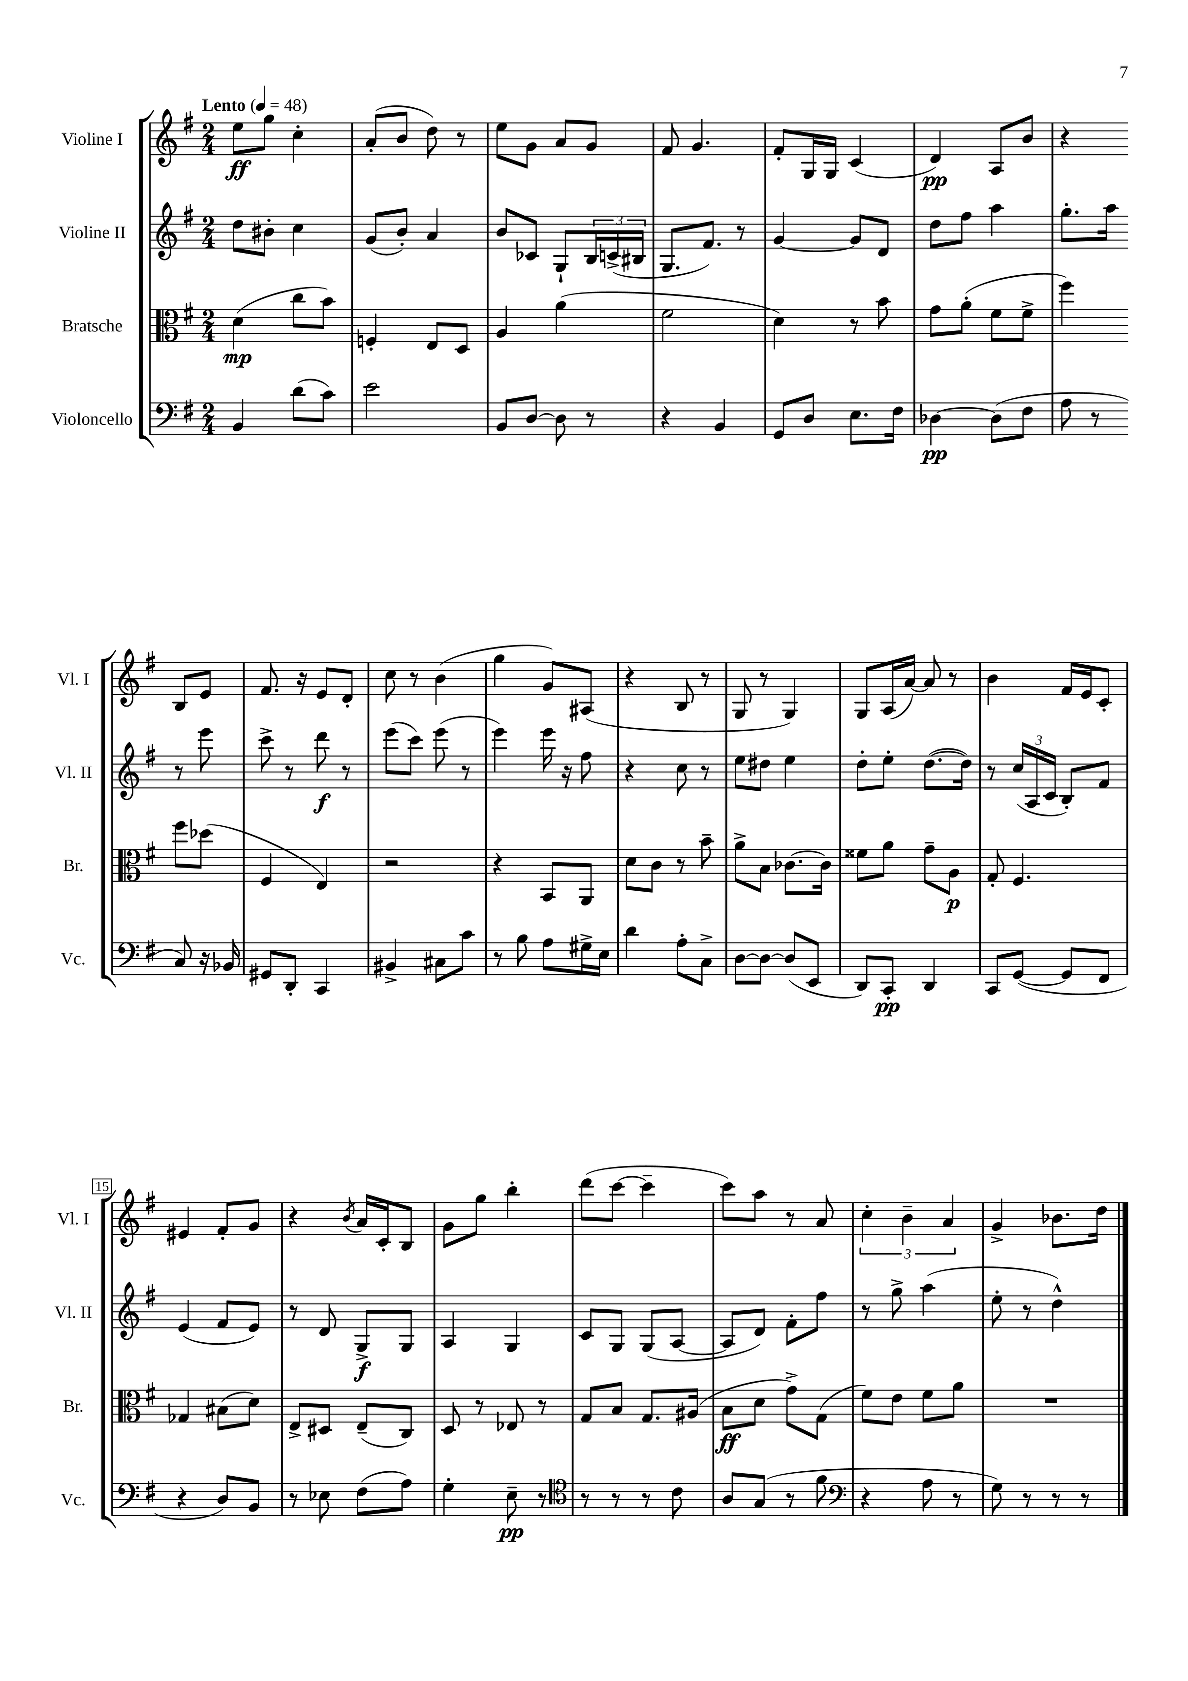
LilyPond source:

<<
\new StaffGroup <<
\new Staff = "s0" \with { instrumentName = "Violine I" shortInstrumentName = "Vl. I" } {
    \clef treble \key g \major \numericTimeSignature \time 2/4 \tempo "Lento" 4 = 48
    e''8\ff g''8 c''4-. |
    a'8-.( b'8 d''8) r8 |
    e''8 g'8 a'8 g'8 |
    fis'8 g'4. |
    fis'8-. g16 g16 c'4( |
    d'4\pp) a8 b'8 |
    r4 b8 e'8 |
    fis'8. r16 e'8 d'8-. |
    c''8 r8 b'4( |
    g''4 g'8) ais8( |
    r4 b8 r8 |
    g8 r8 g4) |
    g8 a16( a'16~) a'8 r8 |
    b'4 fis'16 e'16 c'8-. |
    eis'4 fis'8-. g'8 |
    r4 \acciaccatura { b'8 } a'16 c'16-. b8 |
    g'8 g''8 b''4-. |
    d'''8( c'''8~ c'''4-- |
    c'''8) a''8 r8 a'8 |
    \tuplet 3/2 { c''4-. b'4-- a'4 } |
    g'4-> bes'8. d''16 \bar "|." |
}
\new Staff = "s1" \with { instrumentName = "Violine II" shortInstrumentName = "Vl. II" } {
    \clef treble \key g \major \numericTimeSignature \time 2/4
    d''8 bis'8-. c''4 |
    g'8( b'8-.) a'4 |
    b'8 ces'8 g8-! \tuplet 3/2 { b16 c'16->( bis16 } |
    g8. fis'8.) r8 |
    g'4~ g'8 d'8 |
    d''8 fis''8 a''4 |
    g''8.-. a''16 r8 e'''8 |
    c'''8-> r8 d'''8\f r8 |
    e'''8( c'''8) e'''8( r8 |
    e'''4) e'''16 r16 fis''8 |
    r4 c''8 r8 |
    e''8 dis''8 e''4 |
    d''8-. e''8-. d''8.~( d''16) |
    r8 \tuplet 3/2 { c''16( a16 c'16 } b8-.) fis'8 |
    e'4( fis'8 e'8) |
    r8 d'8 g8->\f g8 |
    a4 g4 |
    c'8 g8 g8( a8~ |
    a8 d'8) fis'8-. fis''8 |
    r8 g''8-> a''4( |
    e''8-. r8 d''4-^) \bar "|." |
}
\new Staff = "s2" \with { instrumentName = "Bratsche" shortInstrumentName = "Br." } {
    \clef alto \key g \major \numericTimeSignature \time 2/4
    d'4\mp( c''8 b'8) |
    f4-. e8 d8 |
    a4 a'4( |
    fis'2 |
    d'4) r8 b'8 |
    g'8 a'8-.( fis'8 fis'8-> |
    fis''4) fis''8 des''8( |
    fis4 e4) |
    r2 |
    r4 b,8 a,8 |
    d'8 c'8 r8 b'8-- |
    a'8-> b8 ces'8.~ ces'16 |
    fisis'8 a'8 g'8-- a8\p |
    g8-. fis4. |
    ges4 bis8( d'8) |
    e8-> dis8 e8--( c8) |
    d8 r8 ees8 r8 |
    g8 b8 g8. ais16( |
    b8\ff d'8 g'8->) g8( |
    fis'8) e'8 fis'8 a'8 |
    R2 \bar "|." |
}
\new Staff = "s3" \with { instrumentName = "Violoncello" shortInstrumentName = "Vc." } {
    \clef bass \key g \major \numericTimeSignature \time 2/4
    b,4 d'8( c'8) |
    e'2 |
    b,8 d8~ d8 r8 |
    r4 b,4 |
    g,8 d8 e8. fis16 |
    des4~\pp des8( fis8 |
    a8 r8 c8) r16 bes,16 |
    gis,8 d,8-. c,4 |
    bis,4-> cis8 c'8 |
    r8 b8 a8 gis16-> e16 |
    d'4 a8-. c8-> |
    d8~ d8~ d8( e,8 |
    d,8) c,8-.\pp d,4 |
    c,8 g,8~( g,8 fis,8 |
    r4 d8) b,8 |
    r8 ees8 fis8( a8) |
    g4-. e8--\pp r8 |
    \clef tenor r8 r8 r8 c'8 |
    a8 g8( r8 fis'8 |
    \clef bass r4 a8 r8 |
    g8) r8 r8 r8 \bar "|." |
}
>>
>>
\layout { \context { \Score \override BarNumber.stencil = #(make-stencil-boxer 0.1 0.3 ly:text-interface::print) } }
